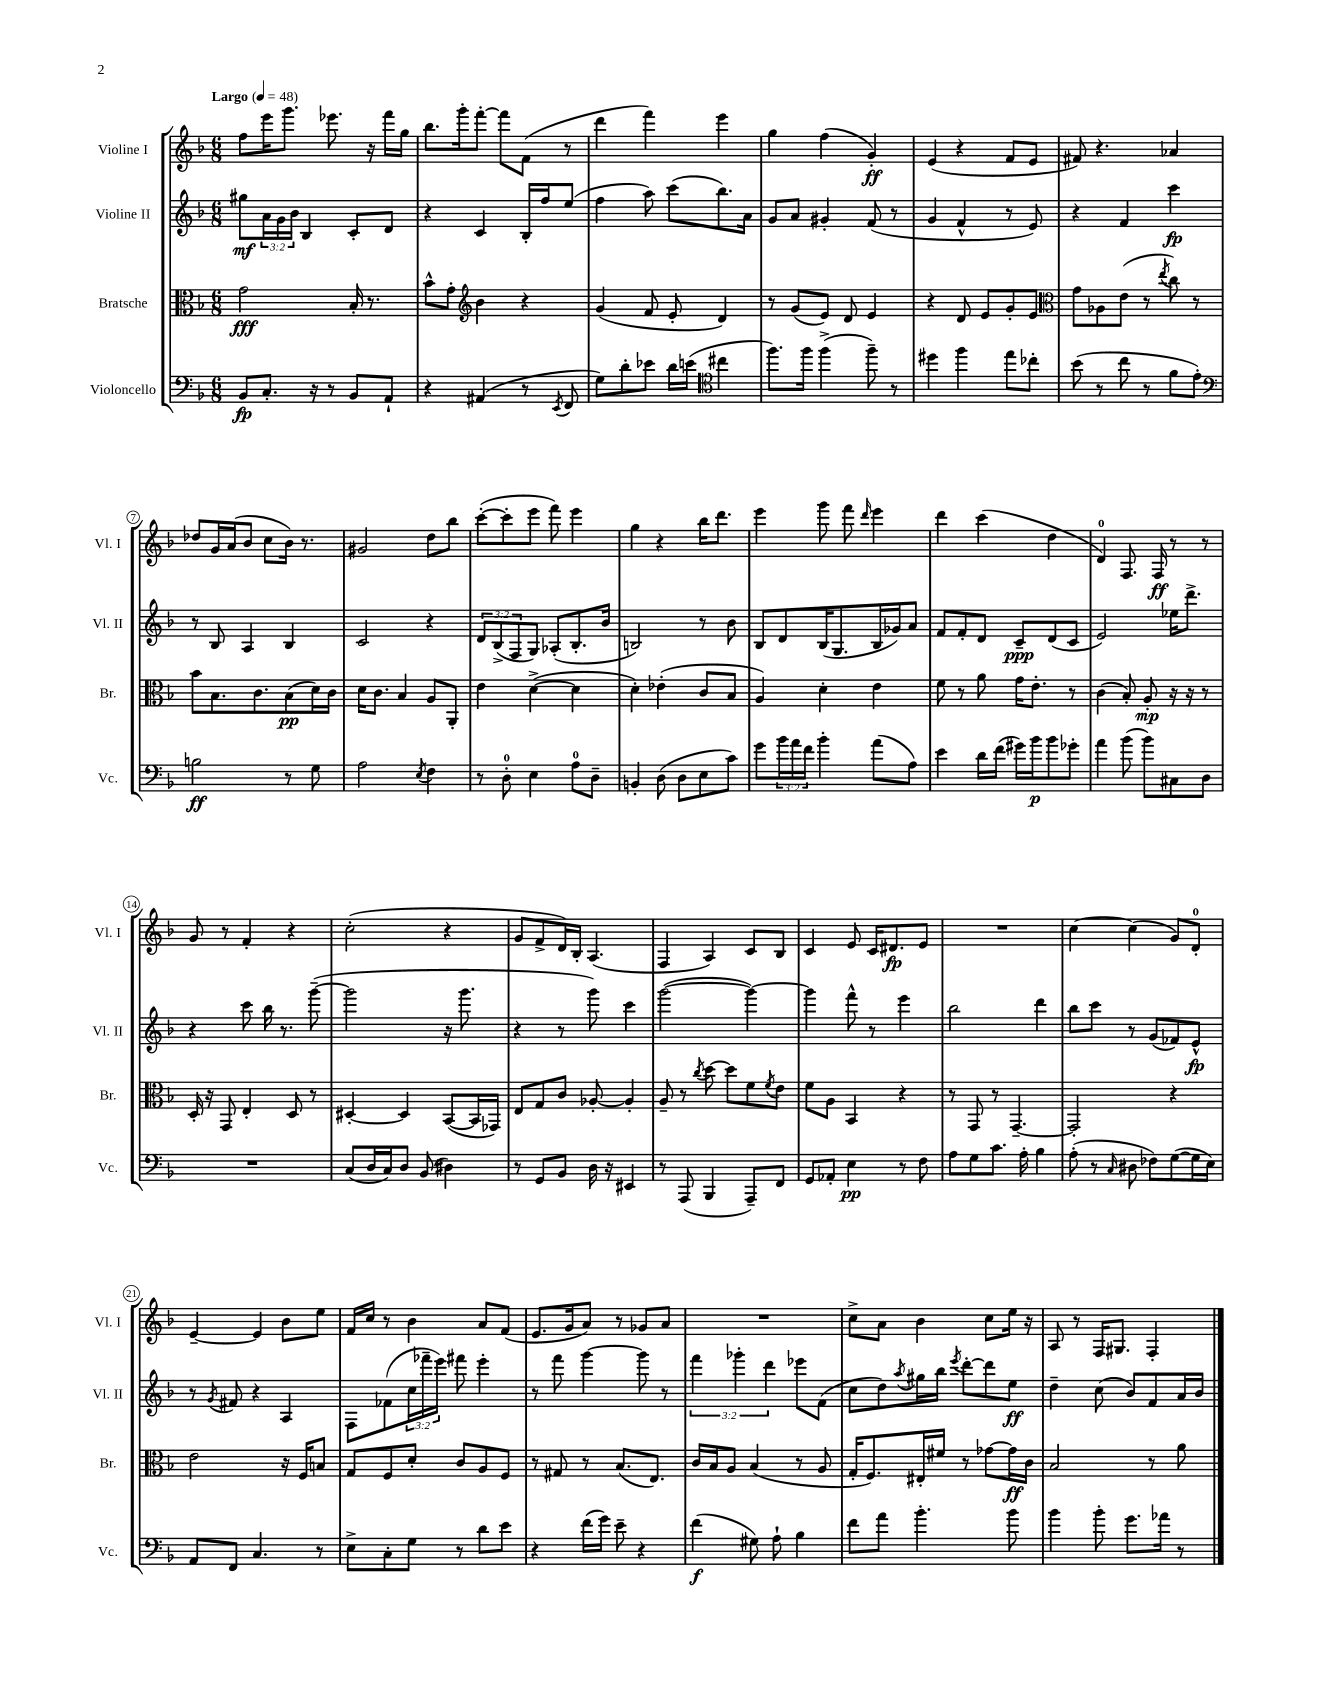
<<
\new StaffGroup <<
\new Staff = "s0" \with { instrumentName = "Violine I" shortInstrumentName = "Vl. I" } {
    \clef treble \key f \major \numericTimeSignature \time 6/8 \tempo "Largo" 4 = 48
    f''8 e'''16 g'''8. ees'''8. r16 f'''16 g''16 |
    bes''8. g'''16-. f'''8~-. f'''8 f'8( r8 |
    d'''4 f'''4) e'''4 |
    g''4 f''4( g'4-.\ff) |
    e'4( r4 f'8 e'8 |
    fis'8) r4. aes'4 |
    des''8 g'16 a'16( bes'8 c''8 bes'16) r8. |
    gis'2 d''8 bes''8 |
    c'''8~-.( c'''8-. e'''8 f'''8) e'''4 |
    g''4 r4 bes''16 d'''8. |
    e'''4 g'''8 f'''8 \grace { d'''16 } e'''4 |
    d'''4 c'''4( d''4 |
    d'4-0) f8. f16\ff r8 r8 |
    g'8 r8 f'4-. r4 |
    c''2-.( r4 |
    g'8 f'8-> d'16) bes16-. a4.( |
    f4 a4) c'8 bes8 |
    c'4 e'8 c'16 dis'8.\fp e'8 |
    R2. |
    c''4~ c''4( g'8) d'8-0-. |
    e'4~-- e'4 bes'8 e''8 |
    f'16 c''16 r8 bes'4 a'8 f'8( |
    e'8. g'16 a'8) r8 ges'8 a'8 |
    R2. |
    c''8-> a'8 bes'4 c''8 e''16 r16 |
    a8 r8 f16 gis8. f4-. \bar "|." |
}
\new Staff = "s1" \with { instrumentName = "Violine II" shortInstrumentName = "Vl. II" } {
    \clef treble \key f \major \numericTimeSignature \time 6/8 \override Staff.TupletNumber.text = #tuplet-number::calc-fraction-text
    gis''8\mf \tuplet 3/2 { a'16 g'16 bes'16 } bes4 c'8-. d'8 |
    r4 c'4 bes16-. f''16 e''8( |
    f''4 a''8) c'''8( bes''8.) a'16 |
    g'8 a'8 gis'4-. f'8( r8 |
    g'4 f'4-^ r8 e'8) |
    r4 f'4 c'''4\fp |
    r8 bes8 a4 bes4 |
    c'2 r4 |
    \tuplet 3/2 { d'8 bes8->( f8 } g8) aes8-.( bes8.-. bes'16 |
    b2) r8 bes'8 |
    bes8 d'8 bes16( g8. bes16 ges'16) a'8 |
    f'8 f'8-. d'8 c'8--\ppp d'8( c'8 |
    e'2) ees''16 d'''8.-> |
    r4 c'''8 bes''16 r8. g'''8~--( |
    g'''2 r16 g'''8. |
    r4 r8 g'''8) c'''4 |
    g'''2~( g'''4~) |
    g'''4 f'''8-^ r8 e'''4 |
    bes''2 d'''4 |
    bes''8 c'''8 r8 g'8( fes'8) e'8-^\fp |
    r8 \acciaccatura { g'8 } fis'8 r4 a4 |
    f8 fes'8( \tuplet 3/2 { c''16 fes'''16-- e'''16) } fis'''8 e'''4-. |
    r8 f'''8 g'''4~ g'''8 r8 |
    \tuplet 3/2 { f'''4 ges'''4-. d'''4 } ees'''8 f'8( |
    c''8 d''8) \acciaccatura { a''8 } gis''16 bes''16 \acciaccatura { e'''8 } d'''8~-. d'''8 e''8\ff |
    d''4-- c''8( bes'8) f'8 a'16 bes'16 \bar "|." |
}
\new Staff = "s2" \with { instrumentName = "Bratsche" shortInstrumentName = "Br." } {
    \clef alto \key f \major \numericTimeSignature \time 6/8
    g'2\fff bes16-. r8. |
    bes'8-^ g'8-. \clef treble bes'4 r4 |
    g'4( f'8 e'8-. d'4) |
    r8 g'8( e'8) d'8 e'4 |
    r4 d'8 e'8 g'8-. e'8 |
    \clef alto g'8 aes8 e'8( r8 \acciaccatura { e''8 } c''8) r8 |
    bes'8 bes8. c'8. bes8\pp( d'16) c'16 |
    d'16 c'8. bes4 a8 a,8-. |
    e'4 d'4~->( d'4 |
    d'4-.) ees'4-.( c'8 bes8 |
    a4) d'4-. e'4 |
    f'8 r8 a'8 g'16 e'8.-. r8 |
    c'4( bes8-.) a8-.\mp r16 r16 r8 |
    d16-. r16 g,8 e4-. d8 r8 |
    dis4~-. dis4 bes,8~( bes,16 ges,16) |
    e8 g8 c'8 aes8~-. aes4-. |
    a8-- r8 \acciaccatura { c''8 } d''8~ d''8 f'8 \acciaccatura { f'8 } e'8 |
    f'8 a8 bes,4 r4 |
    r8 g,8 r8 g,4.~-- |
    g,2-. r4 |
    e'2 r16 f16 b8 |
    g8 f8 d'8-. c'8 a8 f8 |
    r8 gis8 r8 bes8.( e8.) |
    c'16 bes16 a8 bes4( r8 a8 |
    g16-. f8.) eis16-. fis'16 r8 ges'8~ ges'16\ff c'16 |
    bes2 r8 a'8 \bar "|." |
}
\new Staff = "s3" \with { instrumentName = "Violoncello" shortInstrumentName = "Vc." } {
    \clef bass \key f \major \numericTimeSignature \time 6/8 \override Staff.TupletNumber.text = #tuplet-number::calc-fraction-text
    bes,8\fp c8.-. r16 r8 bes,8 a,8-! |
    r4 ais,4( r8 \acciaccatura { e,8 } f,8 |
    g8) d'8-. ees'8 d'16 e'16( \clef tenor cis''4 |
    f''8.) f''16 f''4->( f''8--) r8 |
    dis''4 f''4 e''8 ces''8-. |
    bes'8( r8 c''8 r8 f'8 e'8-.) |
    \clef bass b2\ff r8 g8 |
    a2 \acciaccatura { e8 } f4 |
    r8 d8-0-. e4 a8-0 d8-- |
    b,4-. d8( d8 e8 c'8) |
    g'8 \tuplet 3/2 { bes'16 a'16 f'16 } bes'4-. a'8( a8) |
    e'4 d'16 f'16( gis'16) bes'16\p bes'8 ges'8-. |
    a'4 bes'8( bes'8) cis8 d8 |
    R2. |
    c8( d16 c16) d8 bes,8( dis4) |
    r8 g,8 bes,8 d16 r16 eis,4 |
    r8 a,,8( bes,,4 a,,8--) f,8 |
    g,8 aes,8-. e4\pp r8 f8 |
    a8 g8 c'8. a16-. bes4 |
    a8-.( r8 \grace { c16 } dis8 fes8) g8~( g16 e16) |
    a,8 f,8 c4. r8 |
    e8-> c8-. g8 r8 d'8 e'8 |
    r4 f'16( g'16) e'8-- r4 |
    f'4\f( gis8) a8-! bes4 |
    f'8 a'8 bes'4.-. bes'8 |
    bes'4 bes'8-. g'8. aes'16 r8 \bar "|." |
}
>>
>>
\layout { \context { \Score \override BarNumber.stencil = #(make-stencil-circler 0.1 0.3 ly:text-interface::print) } }
